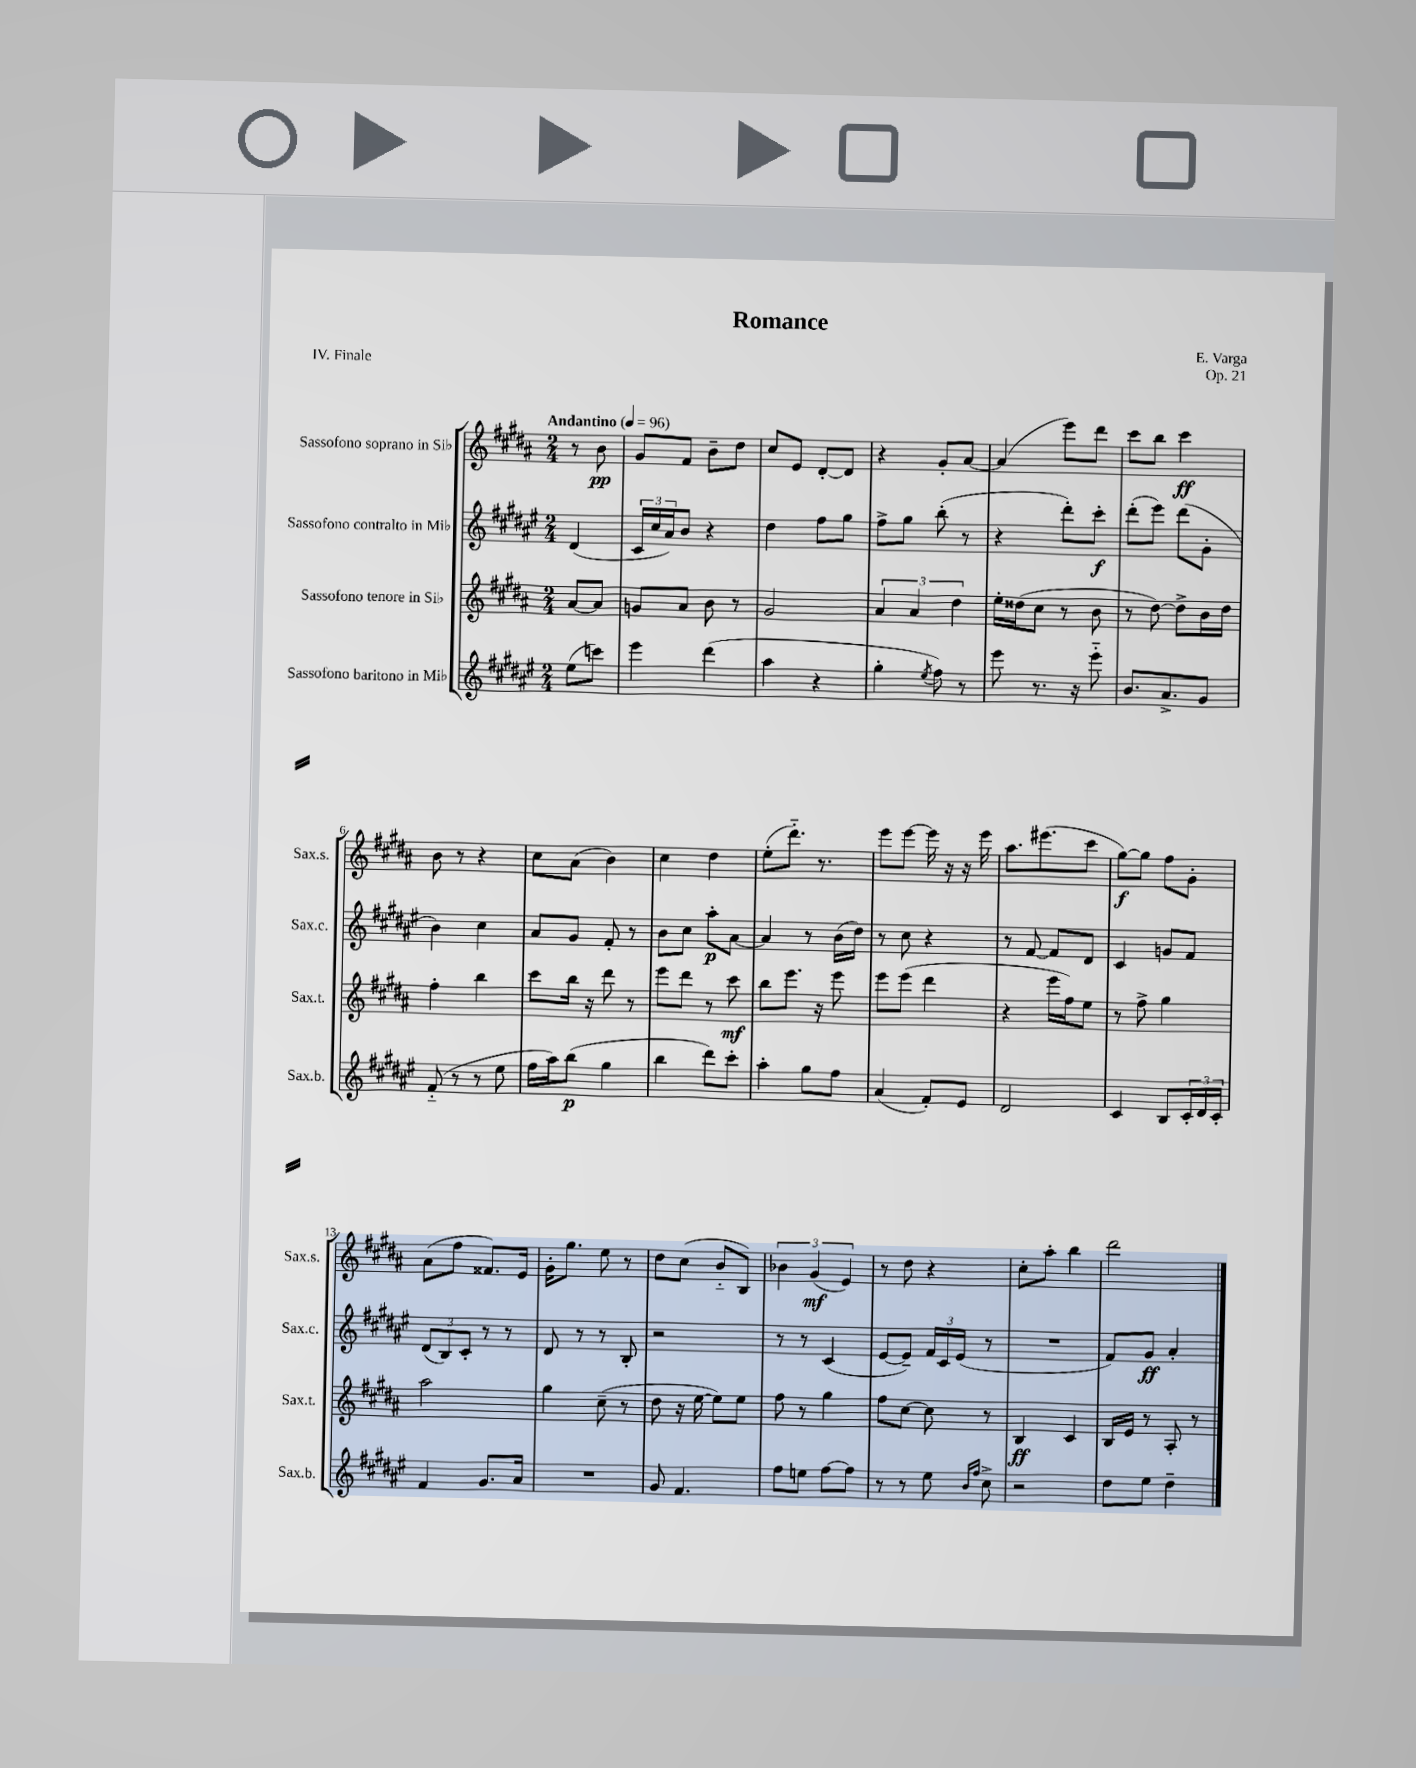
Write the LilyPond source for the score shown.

\header { title = "Romance" composer = "E. Varga" opus = "Op. 21" piece = "IV. Finale" }
<<
\new StaffGroup <<
\new Staff = "s0" \with { instrumentName = "Sassofono soprano in Sib" shortInstrumentName = "Sax.s." } {
    \clef treble \key b \major \numericTimeSignature \time 2/4 \partial 4 \tempo "Andantino" 4 = 96
    r8 b'8\pp |
    gis'8 fis'8 b'8-- dis''8 |
    cis''8 e'8 dis'8~-. dis'8 |
    r4 gis'8-. ais'8~ |
    ais'4( e'''8) dis'''8 |
    cis'''8 b''8 cis'''4\ff |
    b'8 r8 r4 |
    cis''8 ais'8( b'4) |
    cis''4 dis''4 |
    e''8-.( dis'''8.-_) r8. |
    e'''8 e'''8~ e'''16 r16 r16 e'''16 |
    ais''8. eis'''8.( cis'''8 |
    gis''8~\f) gis''8 fis''8 gis'8-. |
    ais'8( fis''8 fisis'8.) e'16 |
    gis'16-. gis''8. e''8 r8 |
    dis''8 cis''8( b'8-_ b8) |
    \tuplet 3/2 { bes'4 gis'4\mf( e'4) } |
    r8 dis''8 r4 |
    cis''8-. ais''8-. b''4 |
    dis'''2 \bar "|." |
}
\new Staff = "s1" \with { instrumentName = "Sassofono contralto in Mib" shortInstrumentName = "Sax.c." } {
    \clef treble \key fis \major \numericTimeSignature \time 2/4 \partial 4
    dis'4( |
    \tuplet 3/2 { cis'16 cis''16 ais'16) } b'8 r4 |
    dis''4 fis''8 gis''8 |
    fis''8-> gis''8 b''8-.( r8 |
    r4 dis'''8-.) cis'''8-.\f |
    dis'''8-.( eis'''8) dis'''8( gis'8-. |
    b'4) cis''4 |
    ais'8 gis'8 fis'8-. r8 |
    b'8 cis''8 ais''8-.\p ais'8~ |
    ais'4 r8 b'16( dis''16) |
    r8 cis''8 r4 |
    r8 fis'8~ fis'8 dis'8 |
    cis'4 g'8 fis'8 |
    \tuplet 3/2 { dis'8( b8) cis'8-. } r8 r8 |
    dis'8 r8 r8 b8-. |
    r2 |
    r8 r8 cis'4( |
    eis'8~ eis'8--) \tuplet 3/2 { fis'16 cis'16 eis'16( } r8 |
    R2 |
    fis'8) gis'8\ff ais'4-. \bar "|." |
}
\new Staff = "s2" \with { instrumentName = "Sassofono tenore in Sib" shortInstrumentName = "Sax.t." } {
    \clef treble \key b \major \numericTimeSignature \time 2/4 \partial 4
    ais'8~ ais'8 |
    g'8 ais'8 b'8 r8 |
    gis'2 |
    \tuplet 3/2 { ais'4 ais'4 dis''4 } |
    e''16-. disis''16( cis''8 r8 b'8 |
    r8 dis''8~) dis''8-> b'16 dis''16 |
    fis''4-. b''4 |
    cis'''8 b''16 r16 dis'''8 r8 |
    e'''8 dis'''8 r8 cis'''8\mf |
    b''8 e'''8. r16 e'''8 |
    e'''8 e'''8( dis'''4 |
    r4 e'''16 fis''16) e''8 |
    r8 fis''8-> gis''4 |
    ais''2 |
    gis''4 cis''8--( r8 |
    dis''8 r16 e''16~ e''8) e''8 |
    fis''8 r8 gis''4 |
    fis''8 cis''8~ cis''8 r8 |
    b4\ff cis'4 |
    b16 e'16 r8 ais8-. r8 \bar "|." |
}
\new Staff = "s3" \with { instrumentName = "Sassofono baritono in Mib" shortInstrumentName = "Sax.b." } {
    \clef treble \key fis \major \numericTimeSignature \time 2/4 \partial 4
    eis''8( c'''8) |
    eis'''4 dis'''4( |
    ais''4 r4 |
    gis''4-. \acciaccatura { eis''8 } fis''8) r8 |
    eis'''8 r8. r16 eis'''8-_ |
    b'8. ais'8.-> gis'8 |
    fis'8-_( r8 r8 eis''8 |
    fis''16 ais''16) b''8\p( gis''4 |
    b''4 dis'''8) cis'''8-. |
    ais''4-. gis''8 fis''8 |
    ais'4( fis'8-.) eis'8 |
    dis'2 |
    cis'4 b8 \tuplet 3/2 { cis'16-. dis'16 cis'16-. } |
    fis'4 gis'8. ais'16 |
    R2 |
    gis'8 fis'4. |
    fis''8 e''8 fis''8~ fis''8 |
    r8 r8 eis''8 \grace { b'16 fis''16 } cis''8-> |
    r2 |
    dis''8 eis''8 dis''4-- \bar "|." |
}
>>
>>
